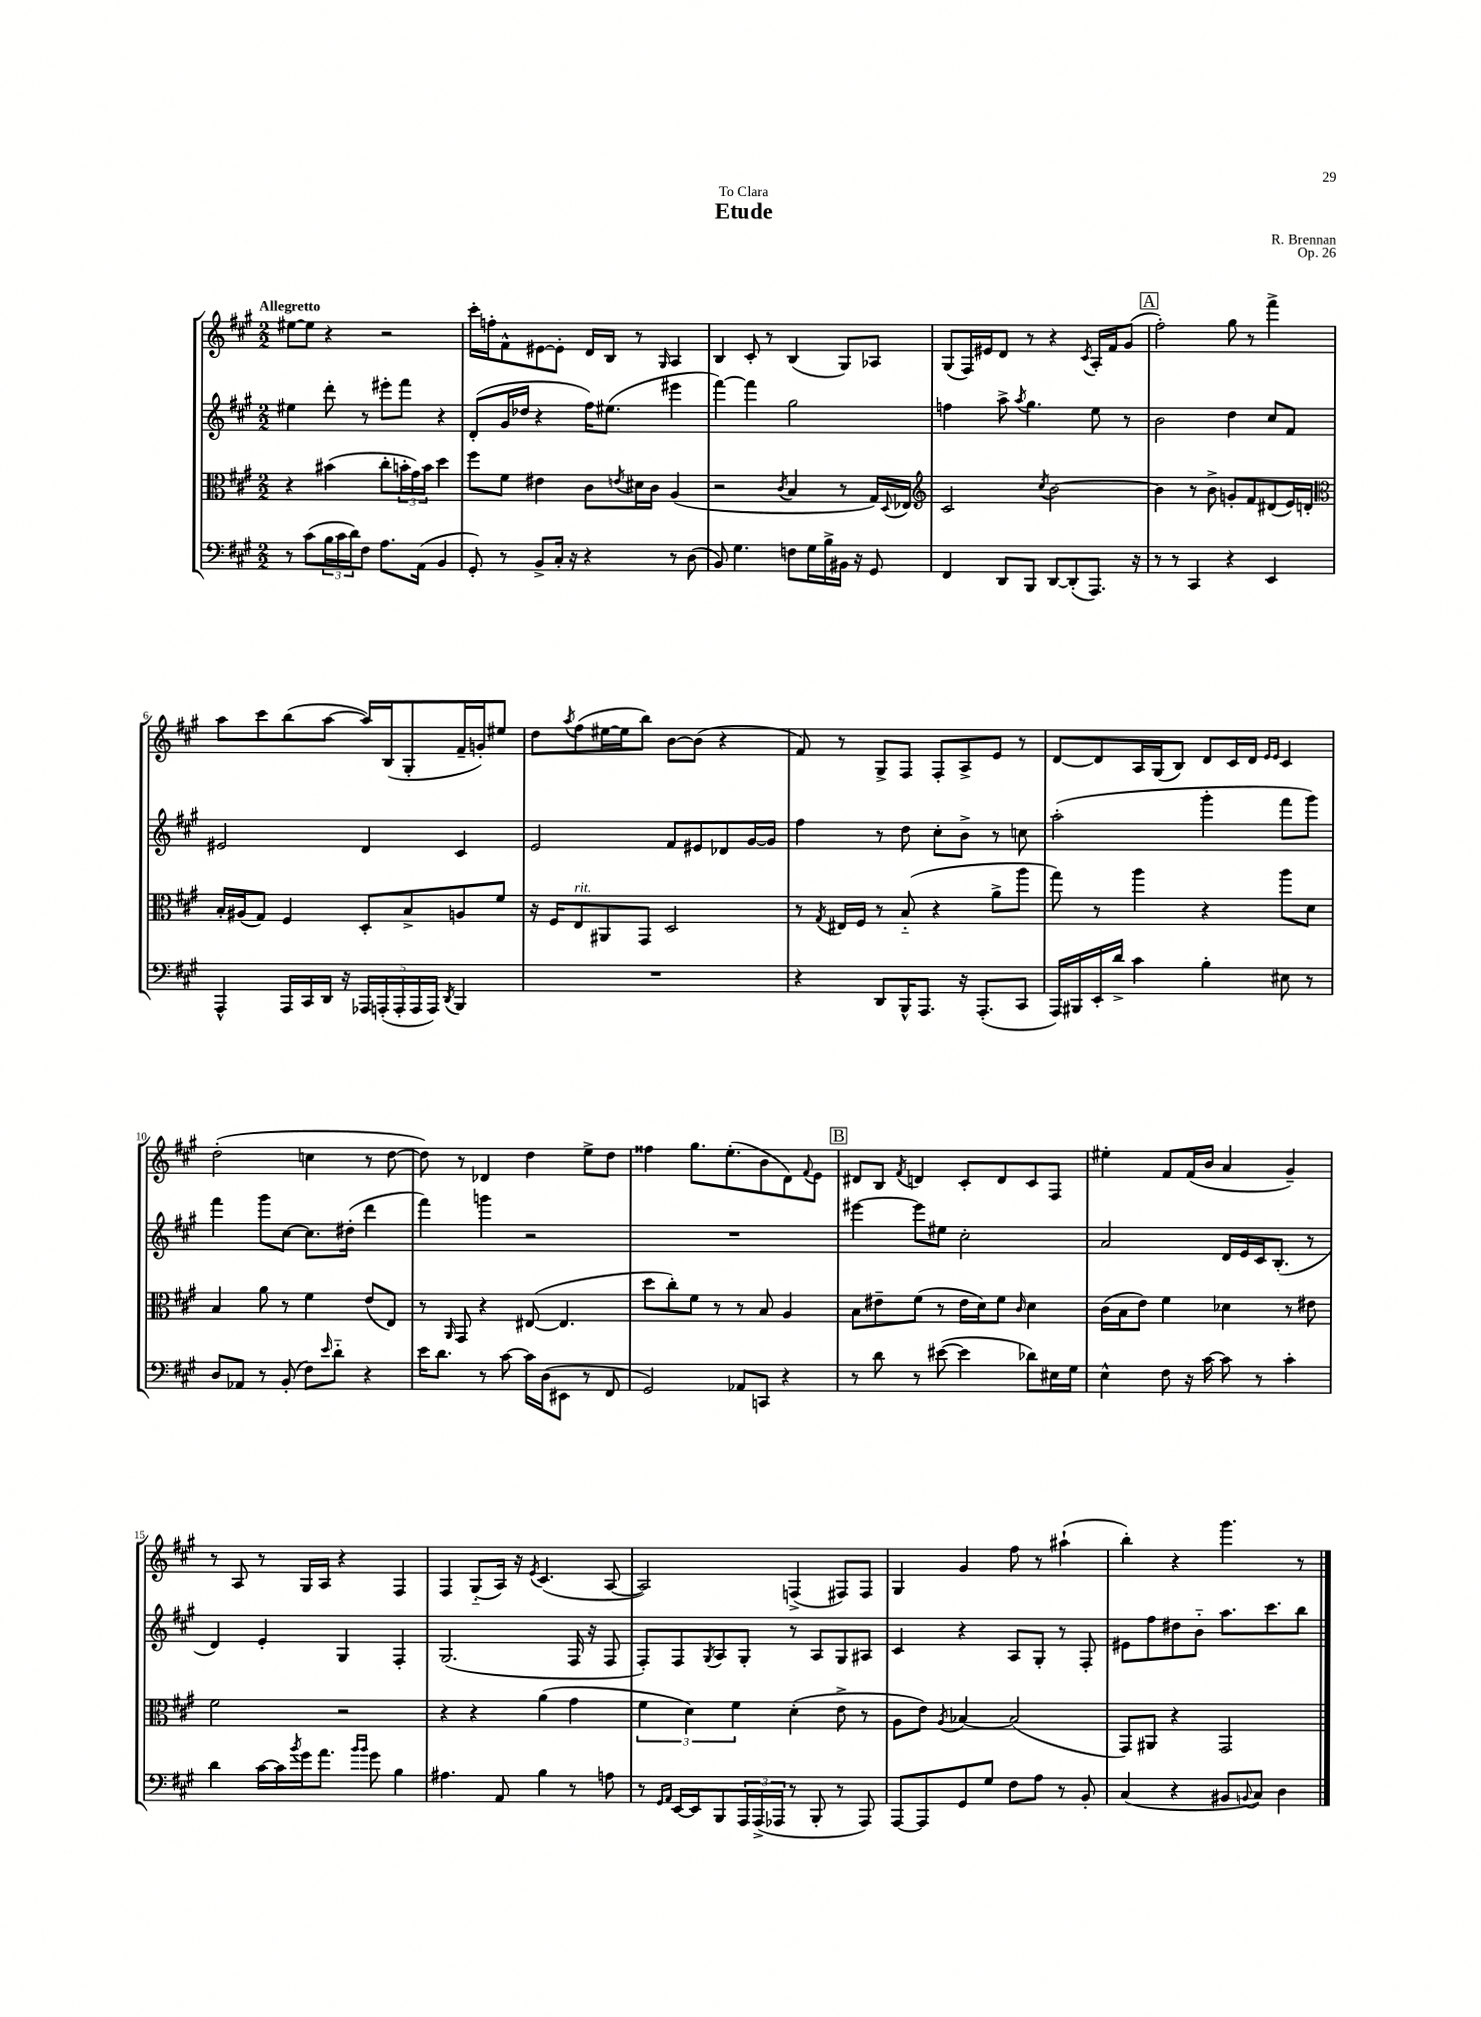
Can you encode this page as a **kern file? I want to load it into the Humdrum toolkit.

**kern	**kern	**kern	**kern
*staff4	*staff3	*staff2	*staff1
*clefF4	*clefC3	*clefG2	*clefG2
*k[f#c#g#]	*k[f#c#g#]	*k[f#c#g#]	*k[f#c#g#]
*M2/2	*M2/2	*M2/2	*M2/2
8r	4r	4ee#	[8ee#
(8c#	.	.	8ee#]
24B	(4b#	8ddd'	4r
24c#	.	.	.
24d)	.	.	.
8F#	.	8r	.
8.A	8cc#'	8eee#'	2r
.	24b'	8fff#	.
.	24g#)	.	.
(16AA	.	.	.
.	24b	.	.
4BB	4dd	4r	.
=	=	=	=
8GG#')	8ff#	(8d'	16ccc#'
.	.	.	16ff'
8r	8f#	16g#	8f#^^
.	.	16dd-	.
8BB^	4e#	4r	[8e#
16C#'	.	.	8e#']
16r	.	.	.
4r	8c#	16ff#)	16d
.	.	(8.ee#	16B
.	8qe	.	.
.	16d#	.	8r
.	16c#	.	.
.	.	.	16qqG#
8r	(4A	4eee#	4A
(8D	.	.	.
=	=	=	=
8BB)	2r	[4fff#)	4B
4.G#	.	.	.
.	.	4fff#]	8c#'
.	.	.	8r
.	8qc#	.	.
8F	4B	2gg#	(4B
16G#	.	.	.
16B^	.	.	.
16BB#	8r	.	8G#)
16r	.	.	.
8GG#	16G#)	.	8A-
.	8qqD	.	.
.	16E-	.	.
=	=	=	=
*	*clefG2	*	*
4FF#	2c#	4ff	(8G#
.	.	.	16F#)
.	.	.	16e#
8DD	.	8aa^	8d
.	.	8qaa	.
8BBB	.	4.gg#	8r
.	8qcc#	.	.
[8DD	[2b	.	4r
(8DD']	.	.	.
.	.	.	8qc#
8.AAA)	.	8ee	16A'
.	.	.	16f#
.	.	8r	(8g#
16r	.	.	.
=	=	=	=
8r	4b]	2b	2ff#')
8r	.	.	.
4CC#	8r	.	.
.	8b^	.	.
4r	8g'	4dd	8gg#
.	8f#	.	8r
4EE	(8d#	8cc#	4fff#^
.	16e)	8f#	.
.	16d'	.	.
=	=	=	=
*	*clefC3	*	*
4AAA^^	16B'	2e#	8aa
.	(16A#	.	.
.	8G#)	.	8ccc#
16AAA	4F#	.	(8bb
16CC#	.	.	.
16DD	.	.	[8aa
16r	.	.	.
20AAA-	8D'	4d	16aa])
(20AAA'	.	.	.
.	.	.	(16B
20AAA'	.	.	.
.	8B^	.	8G#'
20AAA	.	.	.
20AAA)	.	.	.
8qDD	.	.	.
4BBB	8A	4c#	16f#~
.	.	.	16g')
.	8f#	.	8ee#
=	=	=	=
1r	16r	2e	8dd
.	16F#	.	.
.	.	.	8qaa
.	8E	.	(8ff#
.	8AA#	.	[16ee#
.	.	.	16ee#]
.	8GG#	.	8bb)
.	2D	8f#	[8b
.	.	8e#	(8b]
.	.	8d-	4r
.	.	[16g#	.
.	.	16g#]	.
=	=	=	=
4r	8r	4ff#	8f#)
.	8qG#	.	.
.	16E#	.	8r
.	16F#	.	.
8DD	8r	8r	8G#^
16BBB^^	(8B'~	8dd	8F#
8.AAA	.	.	.
.	4r	8cc#'	8F#'
16r	.	8b^	8A^
(8.AAA'	.	.	.
.	8a^	8r	8e
8CC#	8aa	8cc	8r
=	=	=	=
16AAA)	8gg#)	(2aa'	[8d
16BBB#	.	.	.
16EE'	8r	.	8d]
16d^	.	.	.
4c#	4aa	.	16A
.	.	.	(16G#
.	.	.	8B)
4B'	4r	4ggg#'	8d
.	.	.	16c#
.	.	.	16d
.	.	.	16qqe
.	.	.	16qqe
8E#	8aa	8fff#	4c#
8r	8d	8ggg#)	.
=	=	=	=
8D	4B	4fff#	(2dd'
8AA-	.	.	.
8r	8a	8ggg#	.
(8BB'	8r	[8cc#	.
8F#)	4f#	8.cc#]	4cc
16qqe	.	.	.
8d'~	.	.	.
.	.	(16dd#'	.
4r	(8e	4ddd	8r
.	8E)	.	[8dd
=	=	=	=
16e	8r	4fff#)	8dd])
8.d	.	.	.
.	16qqAA	.	.
.	8GG#	.	8r
8r	4r	4ggg	4d-
[8c#	.	.	.
16c#]	([8E#	2r	4dd
(16D	.	.	.
8EE#	4.E#]	.	.
8r	.	.	8ee^
8FF#	.	.	8dd
=	=	=	=
2GG#)	8dd	1r	4ff##
.	8cc#')	.	.
.	8f#	.	8.gg#
.	8r	.	.
.	.	.	(8.ee'
8AA-	8r	.	.
8CC	8B	.	8b
4r	4A	.	8d)
.	.	.	8qqf#
.	.	.	8e
=	=	=	=
8r	8B	[4eee#	8d#
8d	8e#~	.	8B
.	.	.	8qf#
8r	(8f#	8eee#]	4d
([8e#	8r	8ee#	.
4e#]	16e#	2cc#'	8c#'
.	16d)	.	.
.	8f#	.	8d
.	16qqc#	.	.
8d-)	4d	.	8c#
16E#	.	.	8F#
16G#	.	.	.
=	=	=	=
4E^^	(16c#	2a	4ee#'
.	16B	.	.
.	8e)	.	.
8F#	4f#	.	8f#
16r	.	.	(16f#
[16c#	.	.	16b
8c#]	4d-	16d	4a
.	.	16e	.
8r	.	16c#	.
.	.	(8.B'	.
4c#'	8r	.	4g#~)
.	8e#	8r	.
=	=	=	=
4d	2f#	4d)	8r
.	.	.	8A
[16c#	.	4e'	8r
16c#]	.	.	.
8qb	.	.	.
16g#	.	.	16G#
8.a	.	.	16A
.	2r	4G#	4r
16qqb	.	.	.
16qqb	.	.	.
8g#	.	.	.
4B	.	4F#'	4F#
=	=	=	=
4.A#	4r	(2.G#	4F#
.	4r	.	(8G#'~
8AA	.	.	16A)
.	.	.	16r
.	.	.	8qe
4B	(4a	.	(4.c#
8r	4g#	16F#	.
.	.	16r	.
8A	.	8F#	[8A
=	=	=	=
8r	6f#	8F#')	2A])
16qqGG#	.	.	.
16qqAA	.	.	.
[16EE	.	8F#	.
.	6d)	.	.
16EE]	.	.	.
.	.	8qG#	.
8BBB	.	8A	.
.	6f#	.	.
24AAA	.	8G#'	.
(24AAA^	.	.	.
24AAA-	.	.	.
8r	(4d'	8r	(4F^
8BBB'	.	8A	.
8r	8e^	8G#	8F#)
8AAA-)	8r	8A#	8F#
=	=	=	=
[8AAA	8A	4c#	4G#
8AAA]	8e)	.	.
.	8qA	.	.
8GG#	[4B-	4r	4g#
8G#	.	.	.
8F#	(2B-]	8A	8ff#
8A	.	8G#'	8r
8r	.	8r	(4aa#`
8BB'	.	8F#'	.
=	=	=	=
(4C#	8GG#)	8e#	4bb')
.	8AA#	8ff#	.
4r	4r	8dd#	4r
.	.	8b'~	.
8BB#	2GG#	8.aa	4.ggg#
8qqBB	.	.	.
8C#)	.	.	.
.	.	8.ccc#	.
4D	.	.	.
.	.	8bb	8r
==	==	==	==
*-	*-	*-	*-
